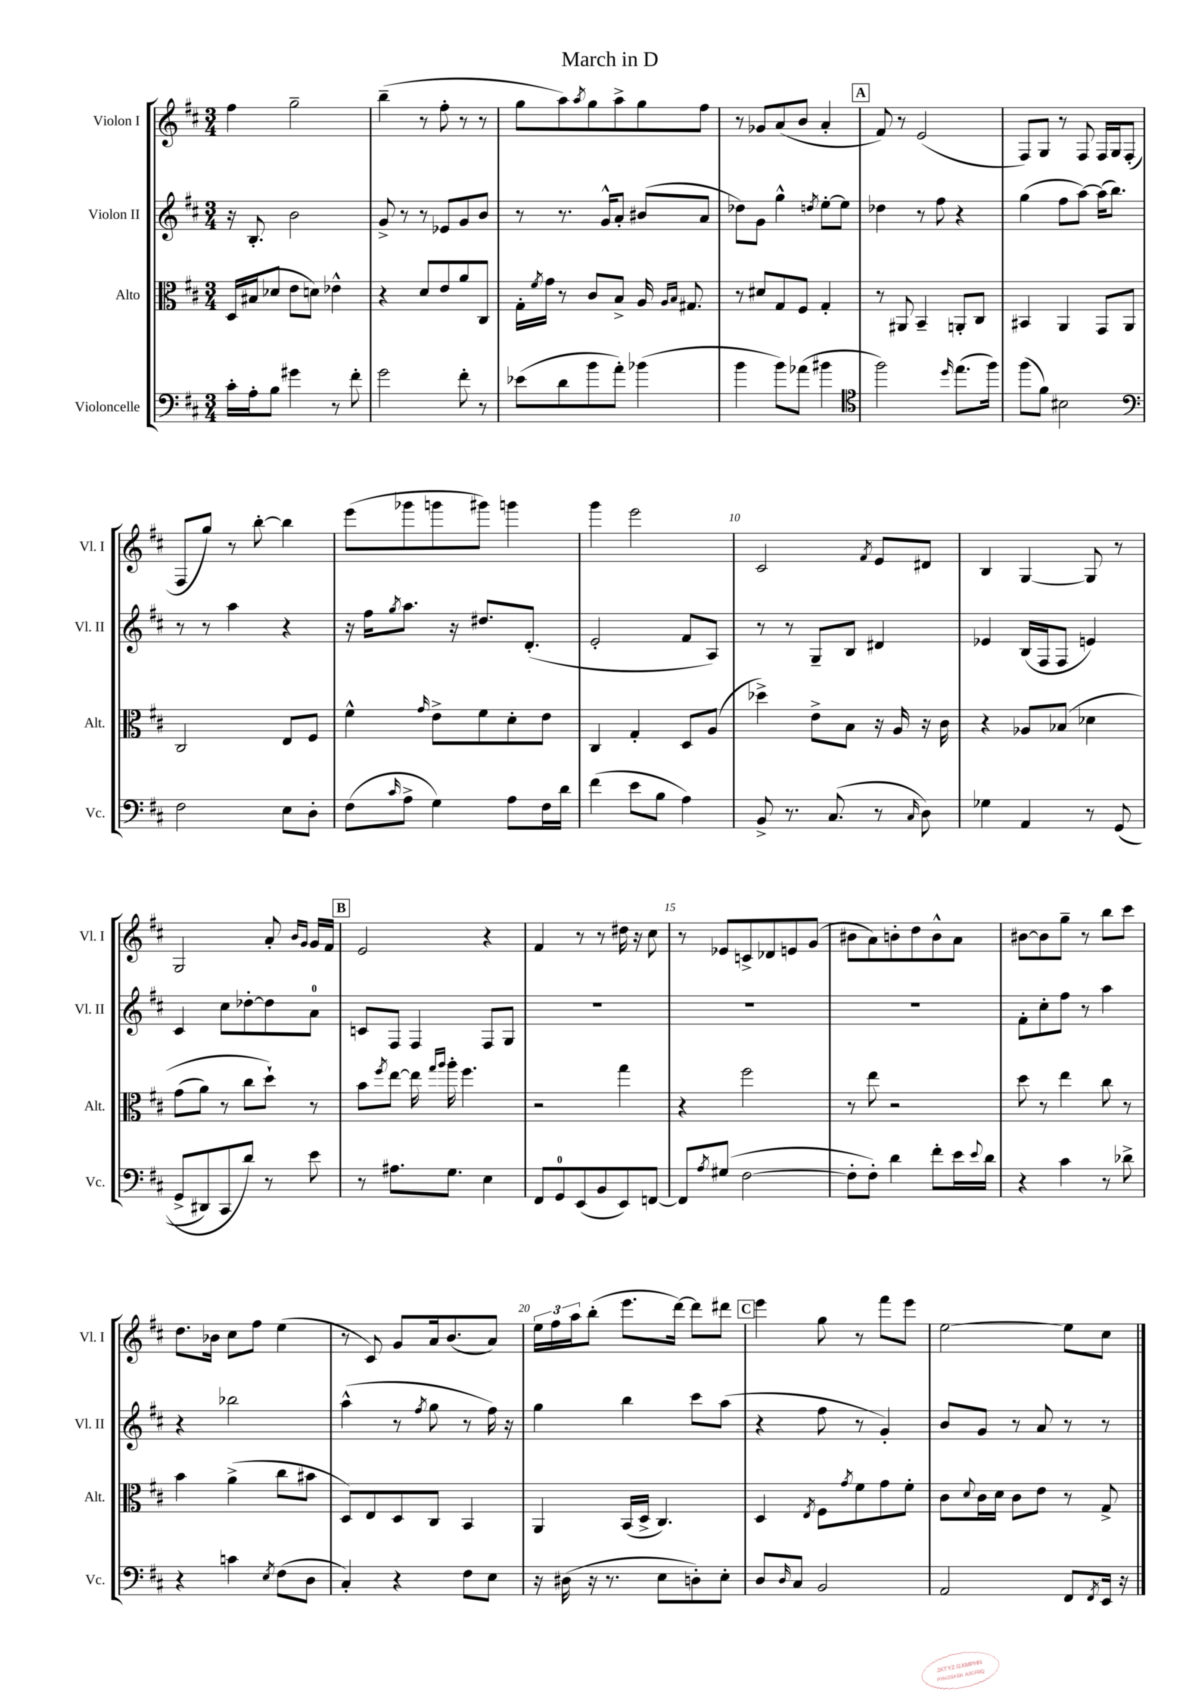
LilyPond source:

\header { title = "March in D" }
<<
\new StaffGroup <<
\new Staff = "s0" \with { instrumentName = "Violon I" shortInstrumentName = "Vl. I" } {
    \clef treble \key d \major \numericTimeSignature \time 3/4
    fis''4 g''2-- |
    b''4--( r8 fis''8-. r8 r8 |
    g''8 a''8) \acciaccatura { a''8 } g''8 a''8-> g''8 fis''8 |
    r8 ges'8 a'8( b'8 a'4-. |
    \mark \markup { \box "A" } fis'8) r8 e'2( |
    fis8) g8 r8 fis8 fis16 g16 fis8-.( |
    fis8 g''8) r8 b''8~-. b''4 |
    e'''8( ges'''8 g'''8 gis'''8) g'''4 |
    g'''4 e'''2 |
    cis'2 \acciaccatura { fis'8 } e'8 dis'8 |
    b4 g4~ g8 r8 |
    g2 a'8-. \grace { b'16 g'16 } g'16 fis'16 |
    \mark \markup { \box "B" } e'2 r4 |
    fis'4 r8 r8 dis''16 r16 cis''8 |
    r8 ees'8 c'8-> des'8 e'8 g'8( |
    bis'8 a'8) b'8-. d''8 b'8-^ a'8 |
    bis'8~ bis'8 g''8-- r8 b''8 cis'''8 |
    d''8. bes'16 cis''8 fis''8 e''4( |
    r8 cis'8) g'8 a'16 b'8.( a'8) |
    \tuplet 3/2 { e''16 fis''16 a''16 } b''8-.( e'''8. d'''16~) d'''8 dis'''8 |
    \mark \markup { \box "C" } e'''4 g''8 r8 fis'''8 e'''8 |
    e''2~ e''8 cis''8 \bar "|." |
}
\new Staff = "s1" \with { instrumentName = "Violon II" shortInstrumentName = "Vl. II" } {
    \clef treble \key d \major \numericTimeSignature \time 3/4
    r16 b8.-. b'2 |
    g'8-> r8 r8 ees'8 g'8 b'8 |
    r8 r8. g'16-^ a'8-. bis'8( a'8 |
    des''8) g'8 g''4-^ \acciaccatura { d''8 } e''8~-. e''8 |
    \mark \markup { \box "A" } des''4 r8 fis''8 r4 |
    g''4( fis''8 a''8~) a''16( b''8.) |
    r8 r8 a''4 r4 |
    r16 fis''16 \acciaccatura { g''8 } a''8. r16 dis''8. d'8.-.( |
    e'2-. fis'8 a8) |
    r8 r8 g8-- b8 dis'4 |
    ees'4 b16( fis16 fis8 e'4) |
    cis'4 cis''8 des''8~-. des''8 a'8-0 |
    \mark \markup { \box "B" } c'8 fis8 fis4 fis8 g8 |
    R2. |
    R2. |
    R2. |
    fis'8-. cis''8-. fis''8 r8 a''4 |
    r4 bes''2 |
    a''4-^( r8 \acciaccatura { fis''8 } g''8 r8 fis''16) r16 |
    g''4 b''4 cis'''8 a''8( |
    \mark \markup { \box "C" } r4 fis''8 r8 g'4-.) |
    b'8 g'8 r8 a'8 r8 r8 \bar "|." |
}
\new Staff = "s2" \with { instrumentName = "Alto" shortInstrumentName = "Alt." } {
    \clef alto \key d \major \numericTimeSignature \time 3/4
    d16 bis16( des'8 e'8 d'8) ees'4-^ |
    r4 d'8 e'8 a'8 cis8 |
    g16-. \acciaccatura { fis'8 } g'16 r8 cis'8 b8-> a16 \grace { a16 b16 } gis8. |
    r8 dis'8 g8 fis8 g4-. |
    \mark \markup { \box "A" } r8 ais,8 b,4-- a,8-. cis8 |
    bis,4 a,4 g,8 a,8 |
    cis2 e8 fis8 |
    fis'4-^ \grace { g'16 } e'8-> fis'8 d'8-. e'8 |
    cis4 g4-. d8 a8( |
    des''4->) e'8-> b8 r16 a16 r16 cis'16 |
    r4 aes8 bes8\( des'4 |
    g'8( a'8) r8 cis''8 d''8-!\) r8 |
    \mark \markup { \box "B" } b'8 \acciaccatura { fis''8 } e''8~ e''16 \grace { g''16 a''16 } a''16-. fis''4. |
    r2 g''4 |
    r4 fis''2 |
    r8 e''8 r2 |
    d''8 r8 e''4 cis''8 r8 |
    b'4 a'4->( cis''8 bis'8 |
    d8) e8 d8 cis8 b,4 |
    a,4 b,16( d16-> cis4.) |
    \mark \markup { \box "C" } d4 \acciaccatura { e8 } fis8 \acciaccatura { g'8 } fis'8 g'8 fis'8-. |
    cis'8 \appoggiatura { d'8 } cis'16 d'16 cis'8 e'8 r8 g8-> \bar "|." |
}
\new Staff = "s3" \with { instrumentName = "Violoncelle" shortInstrumentName = "Vc." } {
    \clef bass \key d \major \numericTimeSignature \time 3/4
    cis'16-. a16-. b8 gis'4 r8 fis'8-. |
    g'2 fis'8-. r8 |
    ees'8( d'8 b'8 a'8-.) bes'4( |
    b'4 b'8) aes'8( bis'4 |
    \mark \markup { \box "A" } \clef tenor fis''2) \grace { d''16 } e''8.( fis''16) |
    fis''8( fis'8) bis2 |
    \clef bass fis2 e8 d8-. |
    fis8( \grace { cis'16 } a8-> g4) a8 fis16 d'16 |
    fis'4( e'8 b8 a4) |
    b,8-> r8. cis8.( r8 \grace { cis16 } d8) |
    ges4 a,4 r8 g,8(\( |
    g,8-> dis,8) cis,8 d'8\) r8 e'8 |
    \mark \markup { \box "B" } r8 ais8. g8. e4 |
    fis,8 g,8-0 e,8( b,8 e,8) f,8~ |
    f,8 \acciaccatura { a8 } gis8( fis2~ |
    fis8-. fis8-.) d'4 fis'8-. e'16 \appoggiatura { e'8 } d'16 |
    r4 cis'4 r8 des'8-> |
    r4 c'4 \acciaccatura { e8 } fis8( d8 |
    cis4-.) r4 fis8 e8 |
    r16 dis16( r16 r8. e8 d8-.) e8-. |
    \mark \markup { \box "C" } d8 \grace { d16 } cis8 b,2 |
    a,2 fis,8 \acciaccatura { fis,8 } e,16 r16 \bar "|." |
}
>>
>>
\layout { \context { \Score \override BarNumber.break-visibility = ##(#f #t #t) barNumberVisibility = #(every-nth-bar-number-visible 5) } }
